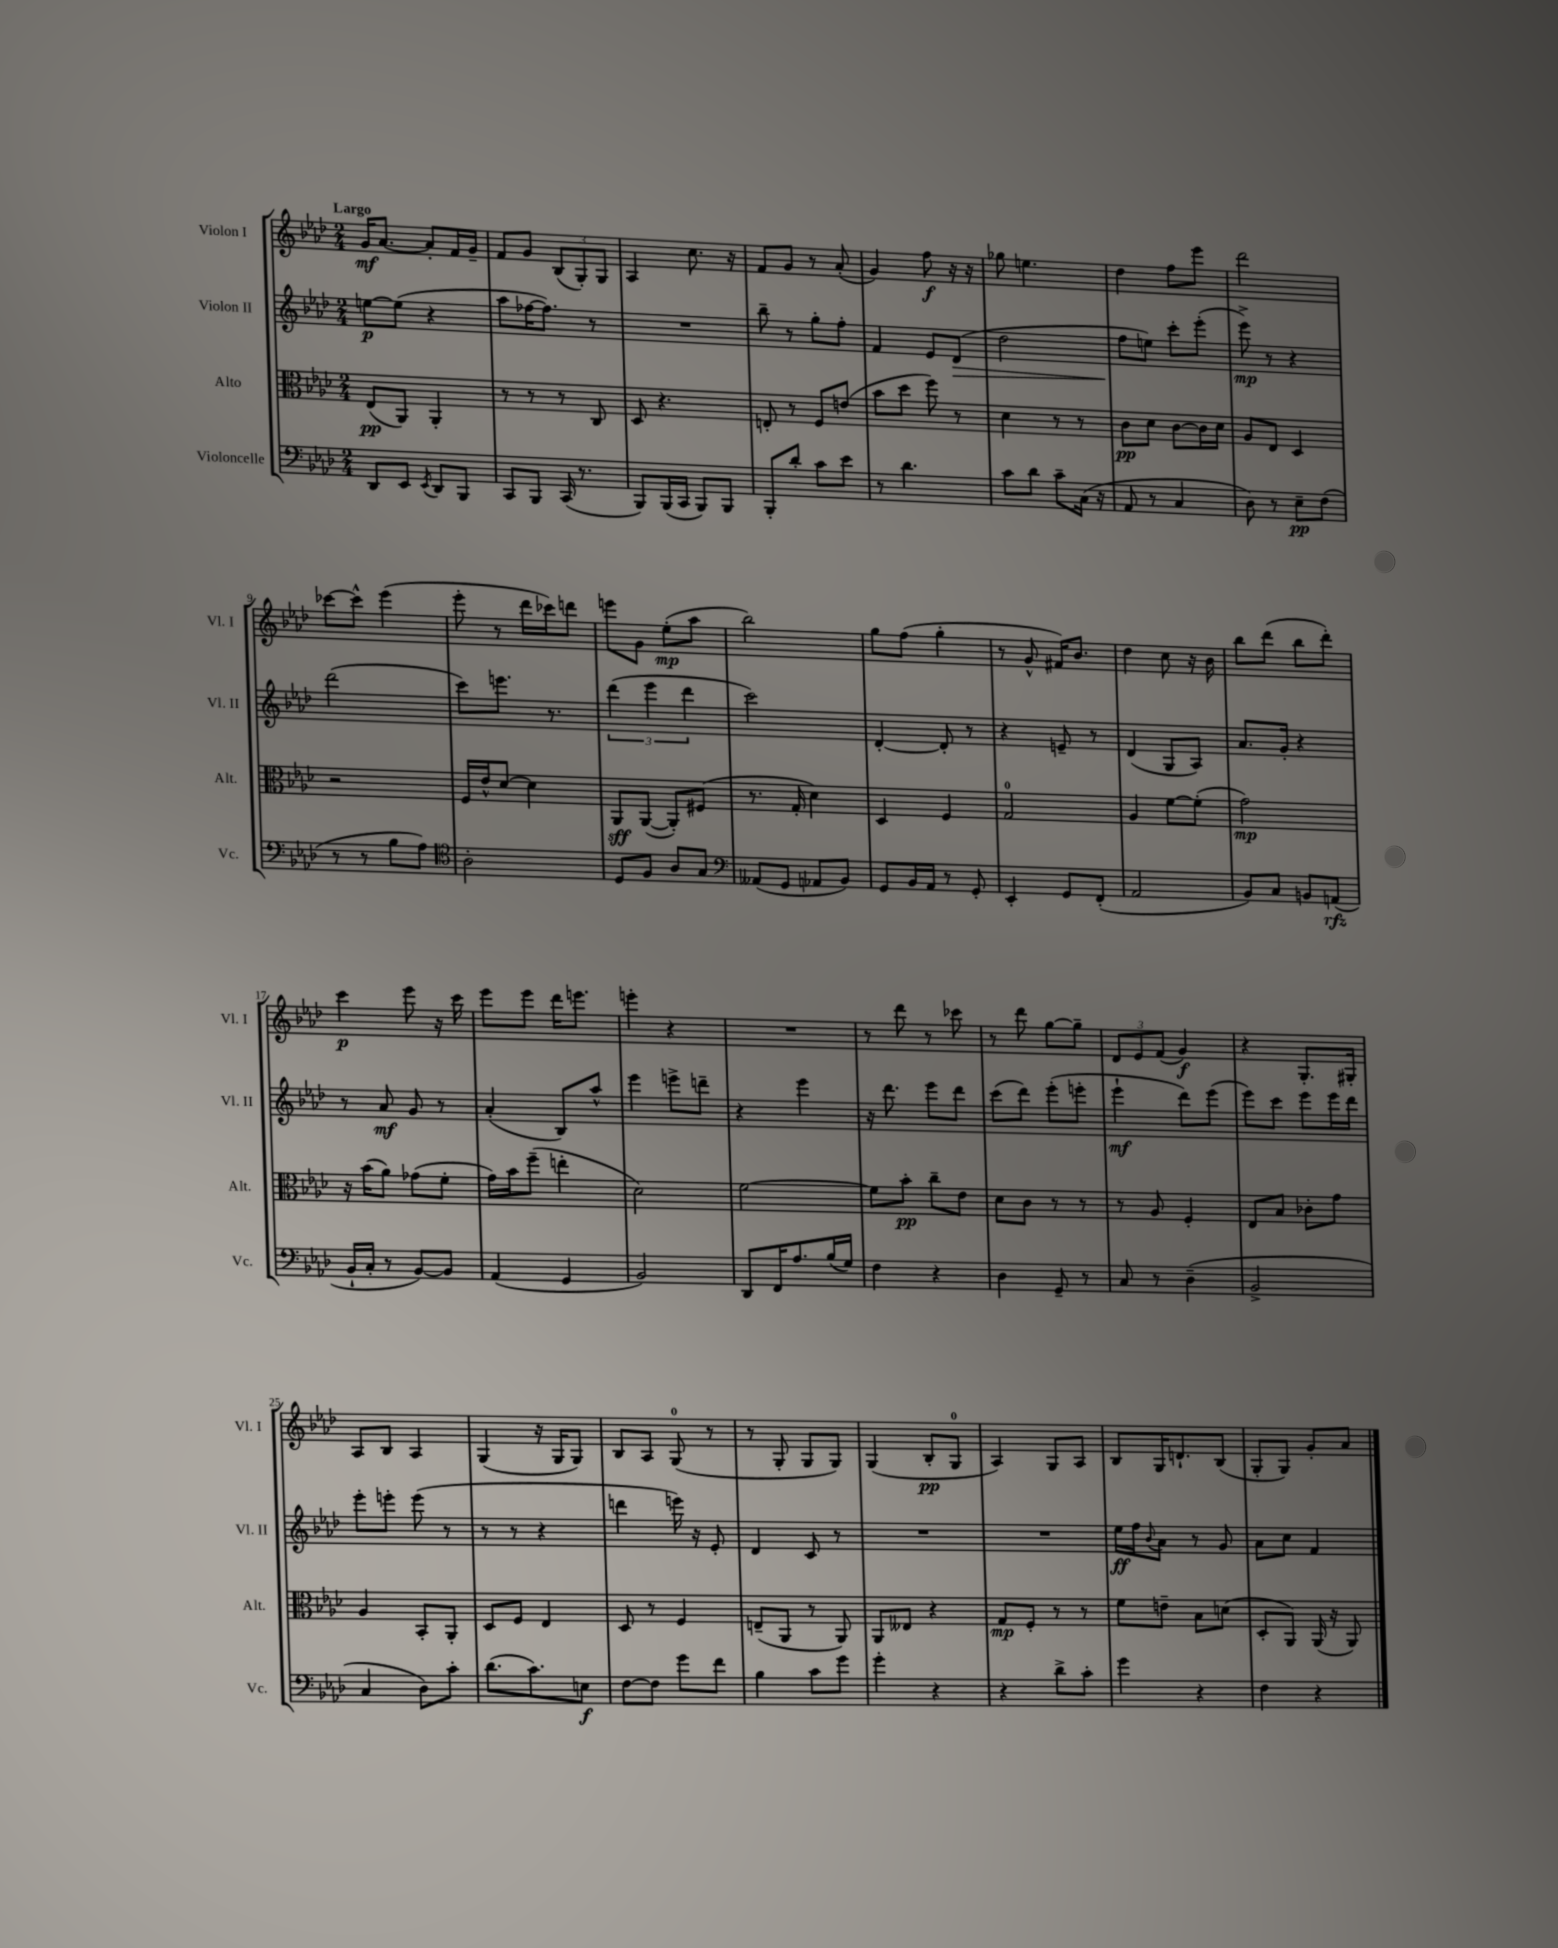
<<
\new StaffGroup <<
\new Staff = "s0" \with { instrumentName = "Violon I" shortInstrumentName = "Vl. I" } {
    \clef treble \key aes \major \numericTimeSignature \time 2/4 \tempo "Largo"
    g'16\mf aes'8.~ aes'8-. f'16 g'16-- |
    f'8 g'8 \tuplet 3/2 { bes8( g8-.) g8 } |
    aes4 c''8. r16 |
    f'8 g'8 r8 aes'8-.( |
    g'4) f''8\f r16 r16 |
    ges''8 e''4. |
    des''4 f''8 ees'''8 |
    des'''2 |
    ces'''8~ ces'''8-^ ees'''4( |
    ees'''8-. r8 des'''16 ces'''16) d'''8 |
    e'''8 g'8 ees''8-.\mp( aes''8 |
    bes''2) |
    g''8 f''8( g''4-. |
    r8 g'8-^ fis'16) bes'8. |
    des''4 c''8 r16 bes'16 |
    bes''8 des'''8( bes''8 des'''8-.) |
    c'''4\p ees'''8 r16 c'''16 |
    ees'''8 ees'''8 des'''16 e'''8. |
    e'''4-. r4 |
    R2 |
    r8 des'''8 r8 ces'''8 |
    r8 des'''8 g''8~ g''8-- |
    \tuplet 3/2 { des'8 ees'8 f'8( } g'4\f) |
    r4 g8.-. gis16-. |
    aes8 bes8 aes4 |
    g4( r16 g16 g8) |
    bes8 aes8 g8-0( r8 |
    r8 g8-. g8 g8) |
    g4( bes8-.\pp g8-0 |
    aes4) g8 aes8 |
    bes8 g16 d'8.-! bes8( |
    g8-. g8) g'8-. aes'8 \bar "|." |
}
\new Staff = "s1" \with { instrumentName = "Violon II" shortInstrumentName = "Vl. II" } {
    \clef treble \key aes \major \numericTimeSignature \time 2/4
    e''8~\p e''8( r4 |
    aes''8 fes''16~ fes''8.) r8 |
    R2 |
    bes''8-- r8 g''8-. f''8-. |
    f'4 ees'8 des'8\>( |
    des''2 |
    f''8\! e''8) c'''8-. ees'''8-.( |
    ees'''8->\mp) r8 r4 |
    des'''2( |
    c'''8) e'''8. r8. |
    \tuplet 3/2 { des'''4( ees'''4 des'''4 } |
    c'''2) |
    des'4~-. des'8-. r8 |
    r4 e'8-- r8 |
    des'4( g8 aes8) |
    aes'8. g'16-. r4 |
    r8 aes'8\mf g'8 r8 |
    aes'4-.( bes8) aes''8-^ |
    ees'''4 e'''8-> d'''8-- |
    r4 ees'''4 |
    r16 des'''8. ees'''8 des'''8 |
    c'''8( des'''8) ees'''8-.( e'''8-. |
    ees'''4-!\mf des'''8) ees'''8( |
    ees'''8) c'''8 ees'''8 ees'''16 des'''16 |
    ees'''8-. e'''8-. e'''8( r8 |
    r8 r8 r4 |
    d'''4 e'''16) r16 ees'8-. |
    des'4 c'8 r8 |
    R2 |
    R2 |
    ees''16\ff f''16 \appoggiatura { bes'8 } aes'8 r8 g'8 |
    aes'8 c''8 f'4 \bar "|." |
}
\new Staff = "s2" \with { instrumentName = "Alto" shortInstrumentName = "Alt." } {
    \clef alto \key aes \major \numericTimeSignature \time 2/4
    ees8\pp( aes,8) aes,4-. |
    r8 r8 r8 c8 |
    des8 r4. |
    e8-. r8 f8 e'8( |
    bes'8 des''8 f''8) r8 |
    des'4 r8 r8 |
    c'8\pp des'8 c'8~ c'16 des'16 |
    aes8 ees8 des4 |
    r2 |
    f16 ees'16-^ des'8~ des'4 |
    aes,8\sff aes,8~( aes,8-.) fis8( |
    r8. g16-. des'4) |
    des4 f4 |
    g2-0 |
    aes4 f'8~ f'8-.( |
    g'2\mp) |
    r16 bes'16( aes'8) ges'8( f'8-. |
    g'16) bes'16 f''8--( e''4-. |
    des'2) |
    f'2~ |
    f'8 bes'8-.\pp c''8-- ees'8 |
    des'8 c'8 r8 r8 |
    r8 aes8 f4-. |
    ees8 bes8 ces'8-. g'8 |
    aes4 bes,8-. aes,8-. |
    des8 f8 ees4 |
    des8 r8 f4 |
    e8--( aes,8 r8 aes,8) |
    aes,8 eeses8 r4 |
    g8\mp f8-. r8 r8 |
    f'8 e'8-- bes8 d'8( |
    des8-. aes,8) aes,16( r16 aes,8) \bar "|." |
}
\new Staff = "s3" \with { instrumentName = "Violoncelle" shortInstrumentName = "Vc." } {
    \clef bass \key aes \major \numericTimeSignature \time 2/4
    des,8 ees,8 \acciaccatura { ees,8 } des,8 bes,,8 |
    c,8 bes,,8 c,16( r8. |
    bes,,8) bes,,16( c,16 bes,,8) bes,,8 |
    bes,,8-. des'8-. c'8 ees'8 |
    r8 des'4. |
    c'8 des'8 c'8-- c16( r16 |
    aes,8 r8 c4 |
    des8) r8 ees8--\pp f8( |
    r8 r8 bes8 aes8) |
    \clef tenor aes2-. |
    des8 f8 aes8 g8 |
    \clef bass aeses,8( g,8 aes,8 bes,8) |
    g,8 bes,16 aes,16 r8 g,8-. |
    ees,4-. g,8 f,8-.( |
    aes,2 |
    bes,8) c8 b,8 a,8\rfz( |
    bes,16-! c16-. r8 bes,8~) bes,8 |
    aes,4( g,4 |
    bes,2) |
    des,8 f,16 aes8. bes16( g16) |
    f4 r4 |
    des4 g,8-- r8 |
    c8 r8 des4--( |
    bes,2-> |
    c4 des8) c'8-. |
    des'8.( c'8.) e8\f |
    f8~ f8 g'8 f'8 |
    bes4 c'8 g'8 |
    g'4-. r4 |
    r4 des'8-> c'8-. |
    g'4 r4 |
    f4 r4 \bar "|." |
}
>>
>>
